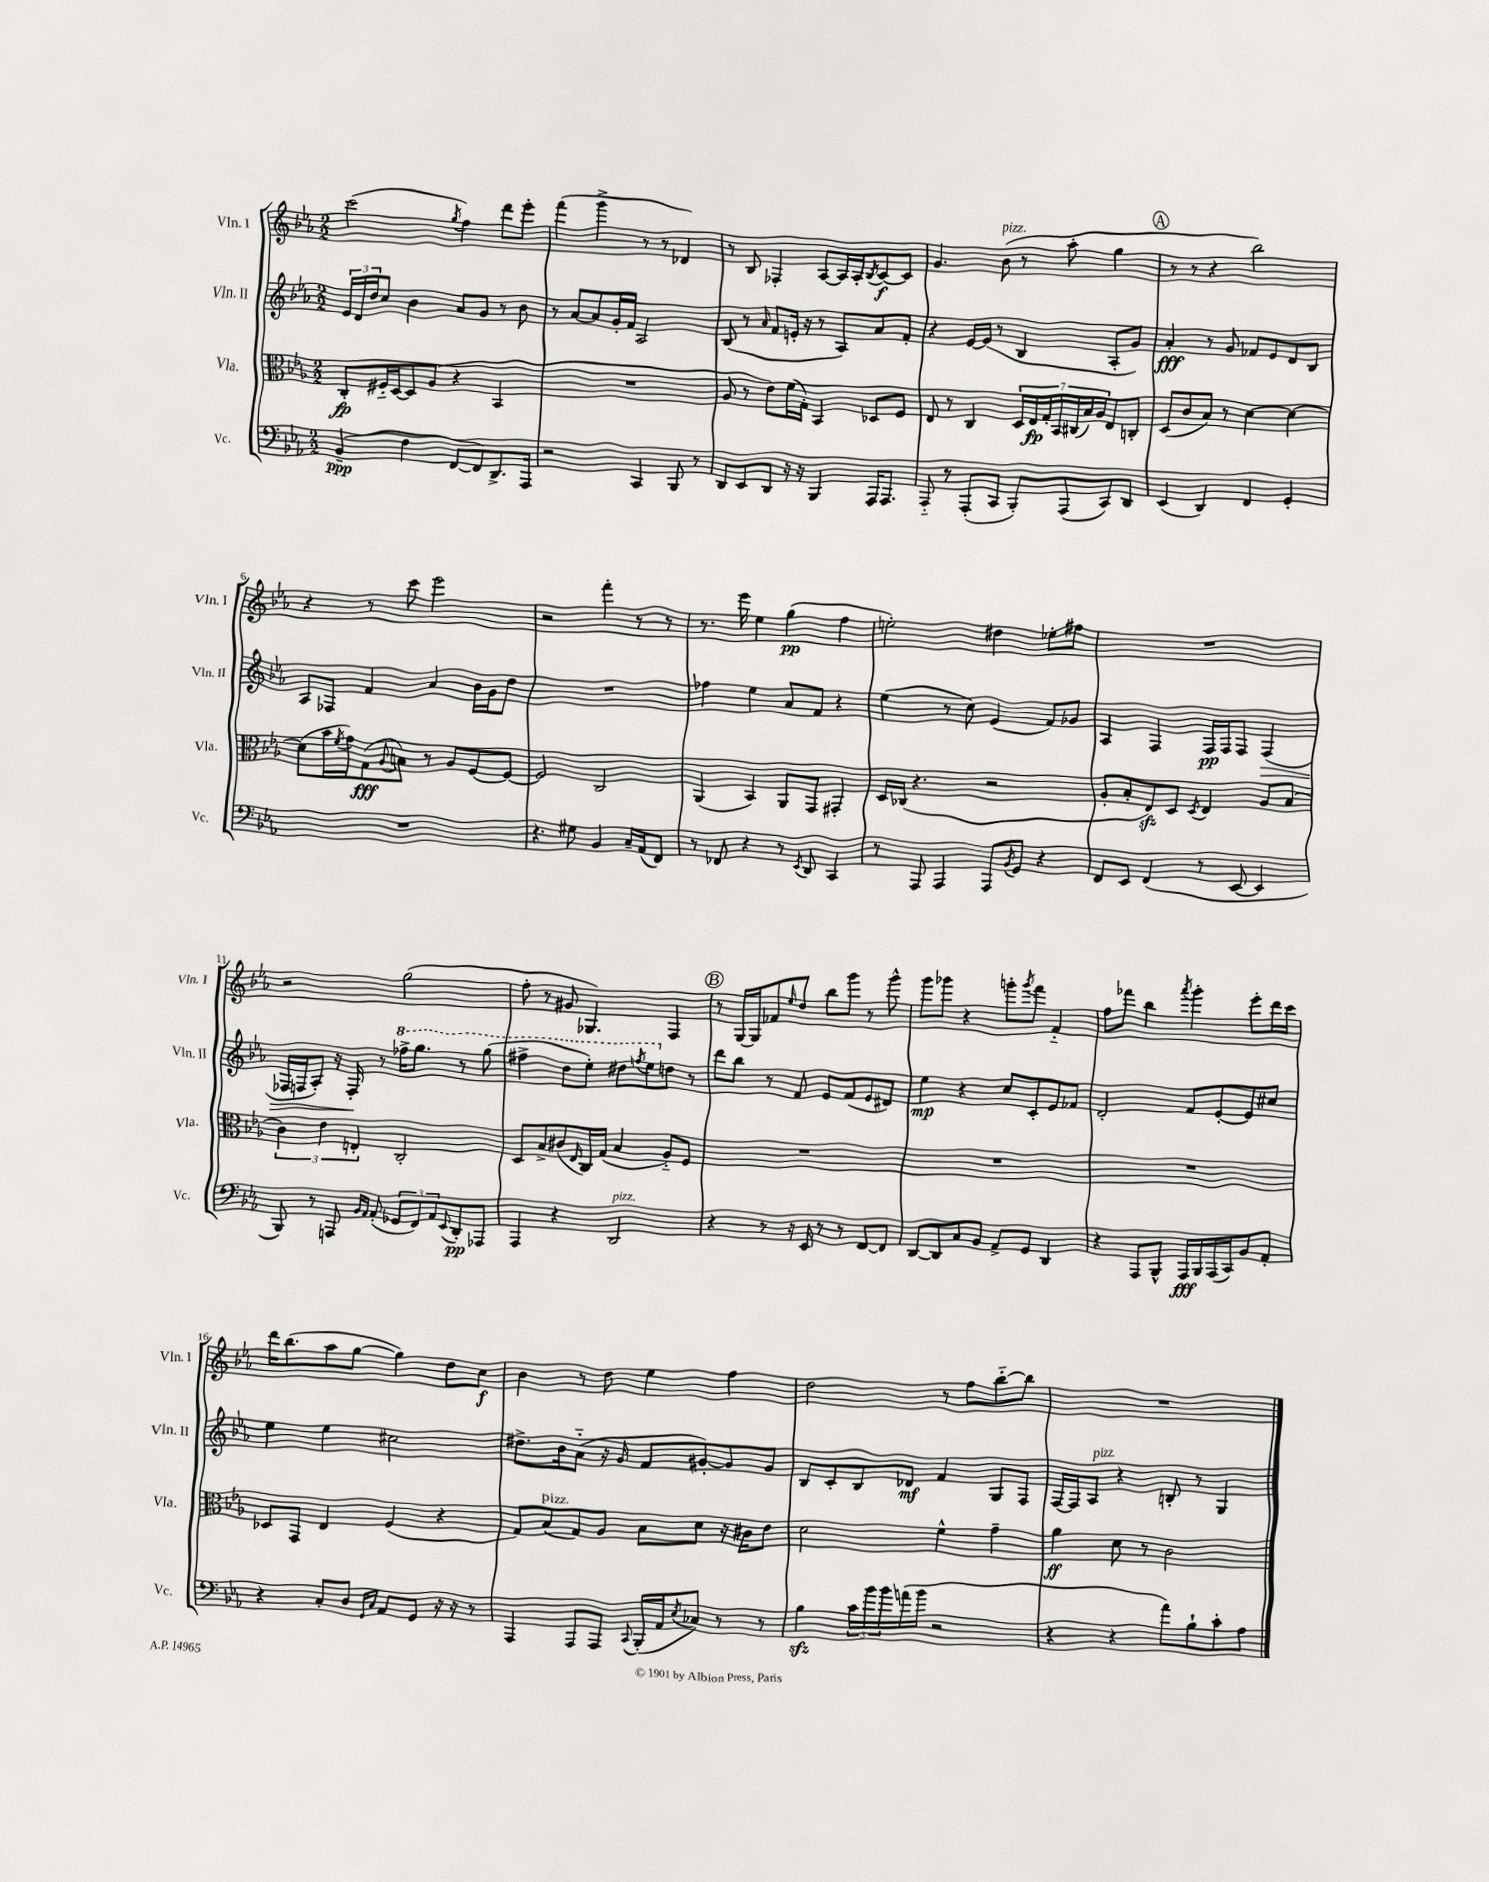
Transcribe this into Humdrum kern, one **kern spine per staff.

**kern	**kern	**kern	**kern
*staff4	*staff3	*staff2	*staff1
*clefF4	*clefC3	*clefG2	*clefG2
*k[b-e-a-]	*k[b-e-a-]	*k[b-e-a-]	*k[b-e-a-]
*M2/2	*M2/2	*M2/2	*M2/2
(4BB-~	8C'	24e-	(2ccc
.	.	24d	.
.	.	24dd	.
.	16F#'~	8cc	.
.	[16D	.	.
4F	8D]	4b-	.
.	(8A-	.	.
.	.	.	8qgg
[8FF	4r	8a-	4ff)
8FF])	.	8g	.
8.DD^	4BB-	8r	8ddd
.	.	8b-	8eee-'
16AAA-	.	.	.
=	=	=	=
2r	1r	8r	(4fff
.	.	[8a-	.
.	.	8a-]	4ggg^
.	.	16g'	.
.	.	16f	.
4CC	.	2A-	8r
.	.	.	8r
8BBB-	.	.	4d-)
8r	.	.	.
=	=	=	=
8DD	8A-	(8B-	8r
8EE-	8r	8r	8B-
.	.	16qqa-	.
8DD	8e-)	8f	4F-'
16r	(16f	16e'	.
16r	16G')	16r	.
4BBB-	4BB-	8r	[8A-
.	.	8A-)	16A-]
.	.	.	16A-'
.	.	.	8qB-
16AAA-	8D-	8a-	[8c
8.AAA-	.	.	.
.	8F	8f'	8c]
=	=	=	=
8AAA-'~	8E-	4r	4.g
8r	8r	.	.
(8AAA-'	4C	[16e-	.
.	.	(16e-]	.
8CC	.	8r	(8b-
8BBB-')	28D	4B-	8r
.	28E-	.	.
.	28G'	.	.
.	28BB-	.	.
(8AAA-	.	.	8aa-'
.	(28C#	.	.
.	28B-)	.	.
.	28A-	.	.
8CC)	8E-	8A-'	4gg
8DD	8C'	8g)	.
=	=	=	=
(4EE-	(8D	4a-'	8r
.	8c	.	8r
4DD)	8B-)	8r	4r
.	8r	8g	.
4FF	[4d	8f-	2bb-)
.	.	8e-	.
4GG'	4d_	8d	.
.	.	8B-	.
=	=	=	=
1r	(8d]	8A-	4r
.	16b-	8F-	.
.	8qf	.	.
.	16g)	.	.
.	(8G	4f	8r
.	8qqA-	.	.
.	8B)	.	8ccc
.	8r	4a-	2eee-
.	8A-	.	.
.	[8F	16b-	.
.	.	16g	.
.	8F_	8dd	.
=	=	=	=
4.r	2F]	1r	2r
8G#	.	.	.
4BB-	2C	.	4fff'
16C~	.	.	8r
(16AA-	.	.	.
8FF)	.	.	8r
=	=	=	=
8r	(4AA-	4ff-	8.r
8FF-	.	.	.
.	.	.	16eee-
4r	4BB-)	4ee-	4ee-
8r	8AA-	8a-	(4gg
8qEE-	.	.	.
8DD	8GG	8f	.
4CC	4GG#'	4r	4ff
=	=	=	=
8r	16D	(4ee-	2ee')
.	(16C-	.	.
8AAA-	4.r	.	.
4AAA-	.	8r	.
.	.	8cc)	.
8AAA-	2r	(4e-	4dd#
8qBB-	.	.	.
8GG	.	.	.
4r	.	8f)	8ee-'
.	.	8g-	8ff#
=	=	=	=
8FF	8A-'	4A-	1r
8EE-	8B-'	.	.
(4FF	8E-)	4F	.
.	8D	.	.
.	8qD	.	.
8r	4E-	16F	.
.	.	16F	.
[8EE-	.	8F	.
4EE-]	8A-	(4F	.
.	(8B-	.	.
=	=	=	=
8BBB-)	6c)	16F-	2r
.	.	16F	.
8r	.	8A-')	.
.	6e-	.	.
8AAA	.	16r	.
.	.	16F'	.
.	6E'	.	.
16qqBB-	.	.	.
16qqAA-	.	.	.
(8AA-'	.	8r	.
12GG-	2C'	16fff-^	(2gg
.	.	8.ggg	.
12FF)	.	.	.
12AA-	.	.	.
8qqEE-	.	.	.
8DD'	.	8r	.
8AAA-	.	(8ggg	.
=	=	=	=
4AAA-	8D	4fff#^	8ff'
.	8B-^	.	8r
4r	(8c#	8ddd	8g#
.	16qqE-	.	.
.	16C)	8eee-')	4.G-)
.	(16G	.	.
2DD	4B-	8ddd#	.
.	.	8qfff	.
.	.	8eee-	.
.	8A-'~)	8dd	4F
.	8F	8r	.
=	=	=	=
4r	1r	8ddd	8r
.	.	8bb-	[16G
.	.	.	16G]
8r	.	8r	8f-
.	.	.	16qqee-
16r	.	8f	8dd
16EE-	.	.	.
8r	.	8e-	8bb-
8r	.	(8f	8ggg
[8FF	.	8e-	8r
8FF]	.	8d#)	8ggg^^
=	=	=	=
[8DD	1r	4ee-	8ggg
8DD]	.	.	8ggg-
8C	.	4r	4r
8BB-	.	.	.
8AA-^	.	8cc	8ggg'
.	.	.	8qggg
8GG	.	8c'	8fff
4DD	.	8e-	4f'~
.	.	8f-	.
=	=	=	=
4r	1r	2d'	8ff
.	.	.	8fff-
8AAA-	.	.	4bb-
8BBB-^^	.	.	.
.	.	.	8qaaa-
16AAA-	.	8f	4ggg'
16BBB-	.	.	.
(16AAA-	.	[8e-'	.
16CC)	.	.	.
8BB-	.	8e-]	8eee-'
8AA-'	.	8cc#	16ddd
.	.	.	16ccc
=	=	=	=
4r	8D-	4ee-	16ddd
.	.	.	(8.bb-
.	8GG	.	.
8C'	4E-	4ee-	8aa-
8D	.	.	[8gg
16qqGG	.	.	.
16qqC	.	.	.
8AA-	(4F	2cc#	4gg])
8GG	.	.	.
16r	4r	.	8dd
16r	.	.	.
8r	.	.	8cc
=	=	=	=
4AAA-	8G)	8.dd#^	4b-
.	(8B-	.	.
.	.	16b-	.
8AAA-	8G)	(8a-'~	8r
8AAA-	8A-	16r	8dd
.	.	16g	.
8qqCC	.	.	.
(16BBB-'	8B-	8f	4ee-
16AA-	.	.	.
8qE-	.	.	.
8C-)	8d	[8g#')	.
8r	16r	8g#]	4ff
.	16c#	.	.
8r	8e-	8g#	.
=	=	=	=
4B-	2d	8B-	2dd
.	.	8c'	.
24c	.	8B-	.
24b-	.	.	.
24b-	.	.	.
(16a	.	8d-	.
16b-	.	.	.
2r	4f^^	4f	8r
.	.	.	8ff
.	4g~	8G	[8bb-'~
.	.	8F	8bb-]
=	=	=	=
4r	4a-	[16F	1r
.	.	16F]	.
.	.	8A-	.
4r	8d	4r	.
.	8r	.	.
8a-)	2c	8B'	.
8B-`	.	8r	.
8c'	.	4G	.
8A-	.	.	.
==	==	==	==
*-	*-	*-	*-
